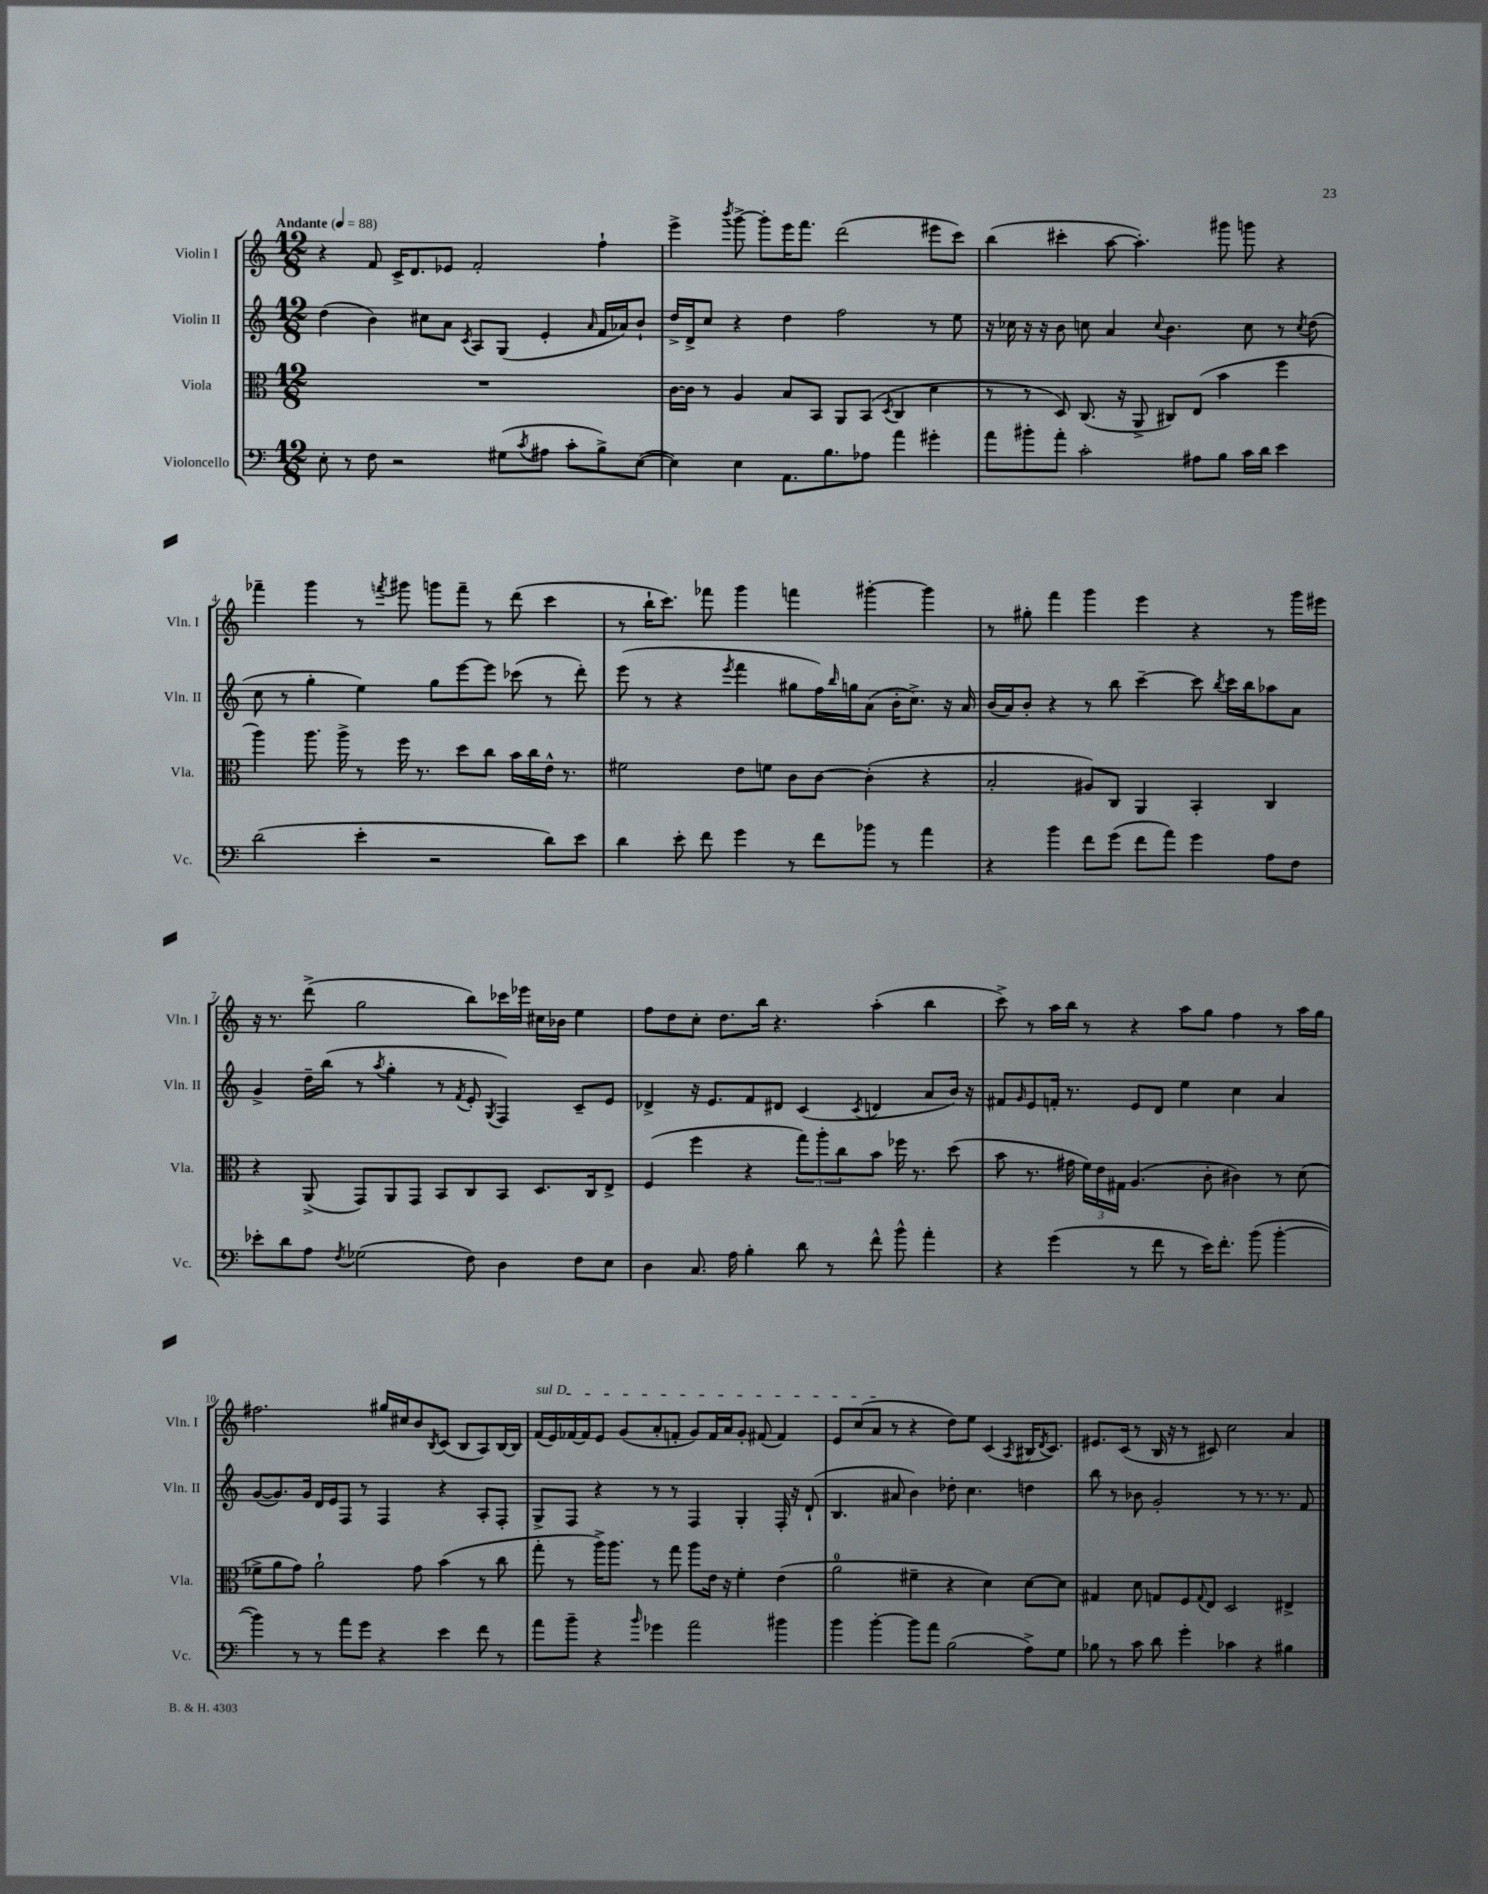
<<
\new StaffGroup <<
\new Staff = "s0" \with { instrumentName = "Violin I" shortInstrumentName = "Vln. I" } {
    \clef treble \key c \major \numericTimeSignature \time 12/8 \tempo "Andante" 4 = 88
    r4 f'8 c'16-> d'8. ees'8 f'2-. f''4-! |
    e'''4-> \acciaccatura { b'''8 } g'''8~-> g'''8-. e'''16 f'''8. d'''2( eis'''8 c'''8) |
    b''4( cis'''4-. a''8~ a''4.-.) gis'''8 g'''8 r4 |
    fes'''4-- g'''4 r8 \acciaccatura { f'''8 } gis'''8 g'''8 f'''8-- r8 d'''8( c'''4 |
    r8 b''16-! c'''8.) fes'''8 g'''4 f'''4 gis'''4~-. gis'''4 |
    r8 gis''8-. f'''4 g'''4 e'''4 r4 r8 g'''16 eis'''16 |
    r16 r8. d'''8->( g''2 b''8) ces'''16 ees'''16 cis''16 bes'16 e''4 |
    f''8 d''8 c''8-. d''8. b''16 r4. a''4-.( b''4 |
    c'''8->) r8 a''16 b''16 r8 r4 a''8 g''8 f''4 r8 a''16 g''16 |
    fis''2. gis''16 cis''16 b'8 \acciaccatura { b8 } c'8( b8 a8) b16~ b16 |
    \once \override TextSpanner.bound-details.left.text = \markup { \italic "sul D" } f'16\startTextSpan( e'16) fes'16~ fes'16 e'8 g'8( a'8-. f'8-. g'8) f'16 a'16 g'8-. fis'8( fis'4) |
    e'8 c''8( a'8\stopTextSpan r8 r4 d''8) e''8 c'4( \acciaccatura { a8 } bis16 \acciaccatura { d'8 } c'8.) |
    eis'8. c'16( r8 b16 r16 r8 cis'8) c''2 a'4 \bar "|." |
}
\new Staff = "s1" \with { instrumentName = "Violin II" shortInstrumentName = "Vln. II" } {
    \clef treble \key c \major \numericTimeSignature \time 12/8
    d''4( b'4) cis''8 a'8 \acciaccatura { c'8 } a8 g8( e'4-. \grace { a'16 } f'16 aes'16) b'8-! |
    d''16-> d'16-> c''8 r4 d''4 f''2 r8 e''8 |
    r16 ces''16 r16 r16 b'8 c''8 a'4 \appoggiatura { c''8 } b'4. c''8 r8 \acciaccatura { c''8 } d''8( |
    c''8 r8 g''4-. e''4) g''8 e'''8~ e'''8 ces'''8( r8 d'''8-.) |
    e'''8( r8 r4 \acciaccatura { e'''8 } f'''4 gis''8 f''16) \grace { b''16 } g''16 a'8( b'16-. c''8.->) r16 a'16 |
    b'16( a'16) b'8-. r4 r8 b''8 c'''4~-- c'''8 \acciaccatura { b''8 } c'''16 b''16 aes''8 a'8 |
    g'4-> d''16-- b''16( r8 \acciaccatura { a''8 } g''4-. r8 \acciaccatura { f'8 } e'8-. \acciaccatura { g8 } f4) c'8-- e'8 |
    des'4-> r16 e'8. f'8 dis'8 c'4( \acciaccatura { c'8 } d'4 a'8 b'16) r16 |
    fis'8 \grace { g'16 } e'8 f'16-. r8. e'8 d'8 e''4 c''4 a'4 |
    g'8~( g'8.) g'16 d'16 e'16 f8 r8 f4 r4 a8-. f8-. |
    g8-> f8 r4 r8 r8 f4 g4-. f16-. r16 d'8-!( |
    b4. ais'8 b'4) des''8-. c''4. d''4 |
    b''8 r8 bes'8 g'2-. r8 r8. r8. f'8 \bar "|." |
}
\new Staff = "s2" \with { instrumentName = "Viola" shortInstrumentName = "Vla." } {
    \clef alto \key c \major \numericTimeSignature \time 12/8
    R1. |
    c'16~ c'16 r8 a4 b8 b,8 a,8 b,8( \acciaccatura { d8 } c4 d'4 |
    r8 r8 d8) c8.( r16 a,8-> cis8) e8( b'4 f''4 |
    a''4) a''8. a''16-> r8 f''16 r8. d''8 c''8 b'16 c''16 e'16-^ r8. |
    fis'2 e'8 f'8 c'8 c'8~ c'4-.( r4 |
    b2-. ais8) c8 a,4 b,4-. c4 |
    r4 a,8->( g,8) a,8 g,8 b,8 c8 b,8 d8. c16 e8-> |
    f4( f''4 r4 \tuplet 3/2 { g''8) a''8-. c''8 } b'8 fes''16 r8. d''8( |
    b'8 r8. gis'16 \tuplet 3/2 { f'16) e'16 gis16 } a4.( c'8-. cis'4) r8 d'8( |
    fes'8-> a'8 g'8) a'2-! g'8 b'4( r8 c''8 |
    g''8-. r8 a''16->) a''8. r8 g''8 a''8 e'16 r16 f'4-. e'4( |
    a'2-0 fis'4-- r4 d'4) d'8~ d'8 |
    gis4 d'8 g8 f8 \appoggiatura { g8 } e8 d2 eis4-> \bar "|." |
}
\new Staff = "s3" \with { instrumentName = "Violoncello" shortInstrumentName = "Vc." } {
    \clef bass \key c \major \numericTimeSignature \time 12/8
    e8-. r8 f8 r2 gis8( \acciaccatura { c'8 } ais8 c'8-. b8->) e8~( |
    e4) e4 a,8. b8. aes8 a'4 gis'4-. |
    a'8 bis'8-. a'8-. c'2-. ais8 b8 c'16 d'16 e'4 |
    d'2( e'4-. r2 d'8) e'8 |
    d'4 e'8-. f'8 g'4 r8 f'8 bes'8 r8 a'4 |
    r4 b'4 f'8 g'8( f'8 a'8) g'4 a8 f8 |
    ees'8-. d'8 a8 \acciaccatura { f8 } ges2( f8) d4 f8 e8 |
    d4 c8. a16 b4-. d'8 r8 f'8-^ b'8-^ a'4-. |
    r4 g'4( r8 f'8 r8 e'16) f'8.-. b'8( b'4~-. |
    b'4) r8 r8 a'8 g'8 r4 e'4 f'8 r8 |
    a'8 b'8-- r4 \grace { b'16 } ges'4 a'2 bis'4 |
    b'4 b'4~-. b'8 a'8 b2( a8->) g8 |
    bes8 r8 c'8 d'8 g'4-. ces'4 r4 bis4 \bar "|." |
}
>>
>>
